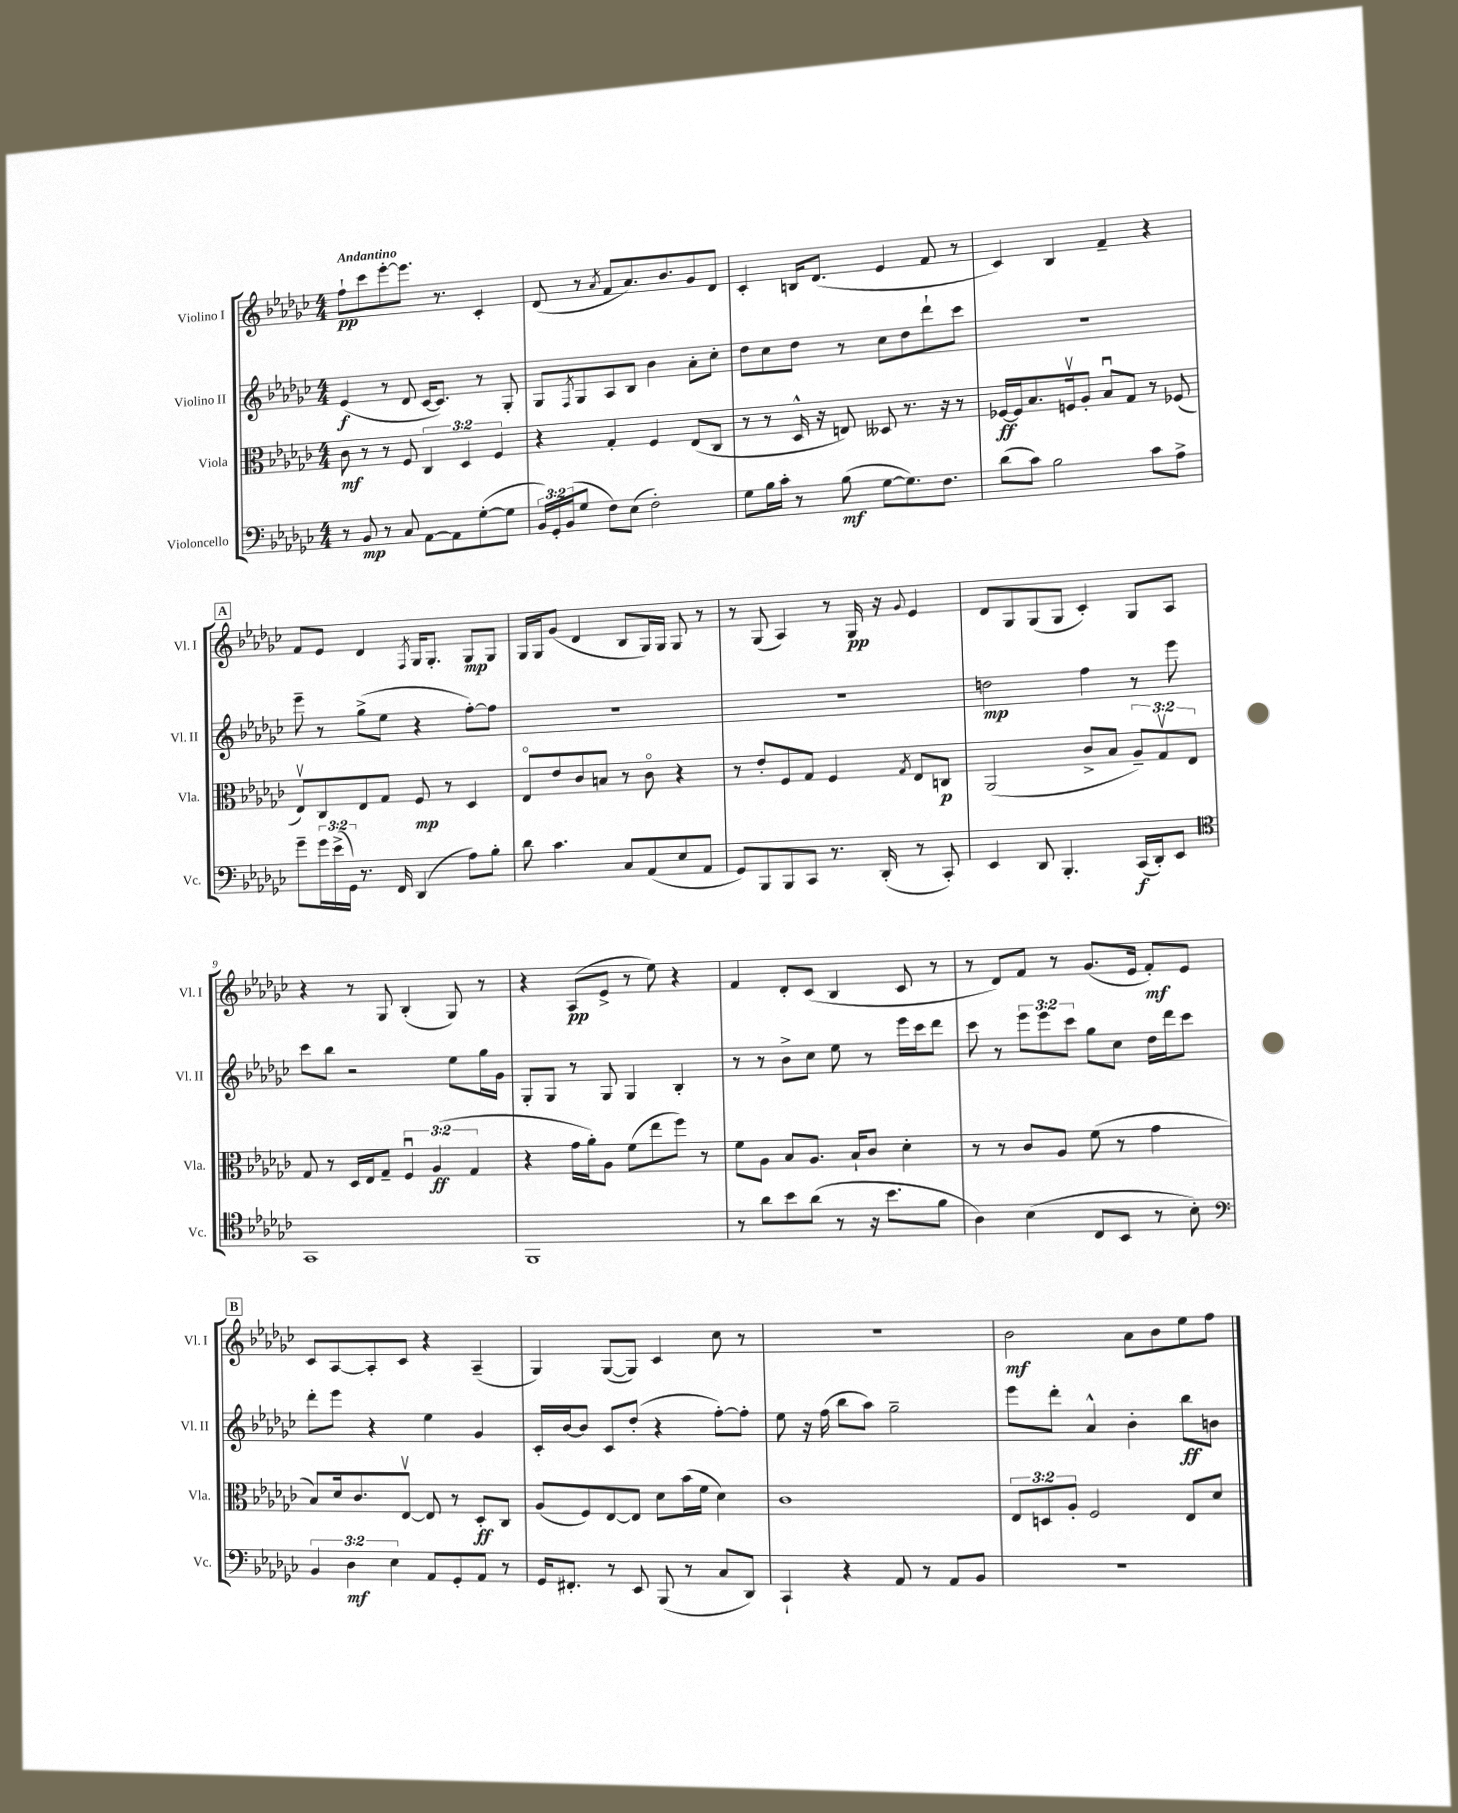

**kern	**kern	**kern	**kern
*staff4	*staff3	*staff2	*staff1
*clefF4	*clefC3	*clefG2	*clefG2
*k[b-e-a-d-g-c-]	*k[b-e-a-d-g-c-]	*k[b-e-a-d-g-c-]	*k[b-e-a-d-g-c-]
*M4/4	*M4/4	*M4/4	*M4/4
8r	8c-	(4e-	8ff`
8BB-	8r	.	8ccc-
8r	8r	8r	[8eee-'
8C-	8F	8d-	8.eee-]
[8AA-	6C-	[16c-	.
.	.	8.c-])	8.r
8AA-]	.	.	.
.	6D-	.	.
([8G-'	.	8r	4c-'
.	6F	.	.
8G-]	.	8G-'	.
=	=	=	=
24BB-)	4r	8G-	(8d-
24GG-'	.	.	.
(24BB-	.	.	.
.	.	8qF	.
8G-	.	8G-	8r
.	.	.	8qa-
8F)	4G-'	8A-	8f
(8E-	.	8B-	8.a-)
2F')	4F	4b-	.
.	.	.	8.b-
.	(8E-	8a-'	8g-
.	8C-	8cc-'	8d-
=	=	=	=
8G-	8r	8dd-	4c-'
16B-	8r	8cc-	.
16c-'	.	.	.
8r	16D-^^	8dd-	16B
.	16r	.	(8.d-
(8B-	8E)	8r	.
[8G-	8D--	8cc-	4e-
8.G-])	8.r	8dd-	.
.	.	8ddd-`	8f
8.F	16r	.	.
.	8r	8ccc-	8r
=	=	=	=
(8d-	[16F-	1r	4c-)
.	16F-]	.	.
8c-)	8.B-	.	.
2B-	.	.	4B-
.	16Fv	.	.
.	8A-'	.	.
.	8B-u	.	4f~
.	8G-	.	.
8c-	8r	.	4r
8A-^	(8F-	.	.
=	=	=	=
8g-~	8E-v)	8eee-~	8f
24g-	8C-	8r	8e-
(24e-^	.	.	.
24GG-)	.	.	.
8.r	8E-	(8gg-^	4d-
.	8G-	8ee-	.
16FF	.	.	.
.	.	.	8qF
(4DD-	8F	4r	16G-
.	.	.	8.G-'
.	8r	.	.
8A-)	4D-	[8ff')	8G-
8B-'	.	8ff]	8G-
=	=	=	=
8d-	8E-o	1r	16G-
.	.	.	16G-
4.c-	8e-	.	(8g-
.	8c-	.	4d-
.	8B	.	.
8C-	8r	.	8B-
(8AA-	8c-o	.	16G-)
.	.	.	16G-
8E-	4r	.	8G-
8AA-	.	.	8r
=	=	=	=
8GG-)	8r	1r	8r
8BBB-	8e-'	.	(8G-
8BBB-	8F	.	4A-)
8CC-	8G-	.	.
8.r	4F	.	8r
.	.	.	16G-
(16DD-'	.	.	16r
.	8qG-	.	8qqg-
8r	8E-	.	4e-
8CC-')	8C	.	.
=	=	=	=
4EE-	(2AA-	2dd	8d-
.	.	.	8G-
8DD-	.	.	(8G-
4.BBB-'	.	.	8G-
.	8c-^	4ff	4c-')
.	8B-	.	.
(16CC-	12A-~)	8r	8G-
16DD-')	.	.	.
.	12G-v	.	.
8EE-	.	8eee-	8A-
.	12E-	.	.
=	=	=	=
*clefC4	*	*	*
1GG-	8G-	8ccc-	4r
.	8r	8bb-	.
.	16D-	2r	8r
.	16E-	.	.
.	8G-~	.	8G-
.	6Fu	.	(4B-'
.	(6A-	.	.
.	.	8ee-	8G-)
.	6G-	.	.
.	.	16gg-	8r
.	.	16g-	.
=	=	=	=
1FF	4r	8G-'	4r
.	.	8G-	.
.	16g-	8r	(8A-
.	16a-')	.	.
.	8A-	8G-	8e-^
.	(8f	4G-	8r
.	8ee-	.	8ee-)
.	8ff)	4B-'	4r
.	8r	.	.
=	=	=	=
8r	8f	8r	4f
8a-	8A-	8r	.
8b-	8B-	8b-^	8d-'
(8a-	8.A-	8cc-	(8c-
8r	.	8ee-	4B-
.	16B-`	.	.
16r	8c-	8r	.
8.b-	.	.	.
.	4d-'	16eee-	8c-
.	.	16ccc-	.
8f	.	8ddd-	8r
=	=	=	=
4A-)	8r	8ccc-	8r
.	8r	8r	8d-)
(4B-	8c-	12eee-	8f
.	.	12eee-	.
.	8A-	.	8r
.	.	12ccc-	.
8C-	(8f	8gg-	(8.g-
8BB-	8r	8cc-	.
.	.	.	16e-
8r	4g-	16dd-	8f')
.	.	16ddd-	.
8B-')	.	8ccc-	8e-
=	=	=	=
*clefF4	*	*	*
6BB-	8B-)	8ddd-'	8c-
.	16d-	8eee-	[8A-
6D-	.	.	.
.	8.c-	.	.
.	.	4r	8A-']
6E-	.	.	.
.	[8E-v	.	8c-
8AA-	8E-]	4ee-	4r
8GG-'	8r	.	.
8AA-	8D-'	4g-	(4A-~
8r	8C-	.	.
=	=	=	=
16GG-	(8A-	16c-'	4G-)
8.FF#'	.	[16b-	.
.	8F)	8b-]	.
8r	[8E-	8c-	([8G-
8EE-	8E-]	(8dd-'	8G-])
(8BBB-	8d-	4r	4c-
8r	(16b-	.	.
.	16f	.	.
8C-	4d-)	[8ff')	8cc-
8DD-)	.	8ff']	8r
=	=	=	=
4CC-`	1c-	8ee-	1r
.	.	16r	.
.	.	(16ff	.
4r	.	8bb-	.
.	.	8aa-)	.
8AA-	.	2gg-~	.
8r	.	.	.
8AA-	.	.	.
8BB-	.	.	.
=	=	=	=
1r	12E-	8eee-	2b-
.	12D	.	.
.	.	8ddd-'	.
.	12A-'	.	.
.	2F	4a-^^	.
.	.	4b-'	8a-
.	.	.	8b-
.	8E-	8bb-	8ee-
.	8d-	8b	8ff
==	==	==	==
*-	*-	*-	*-
